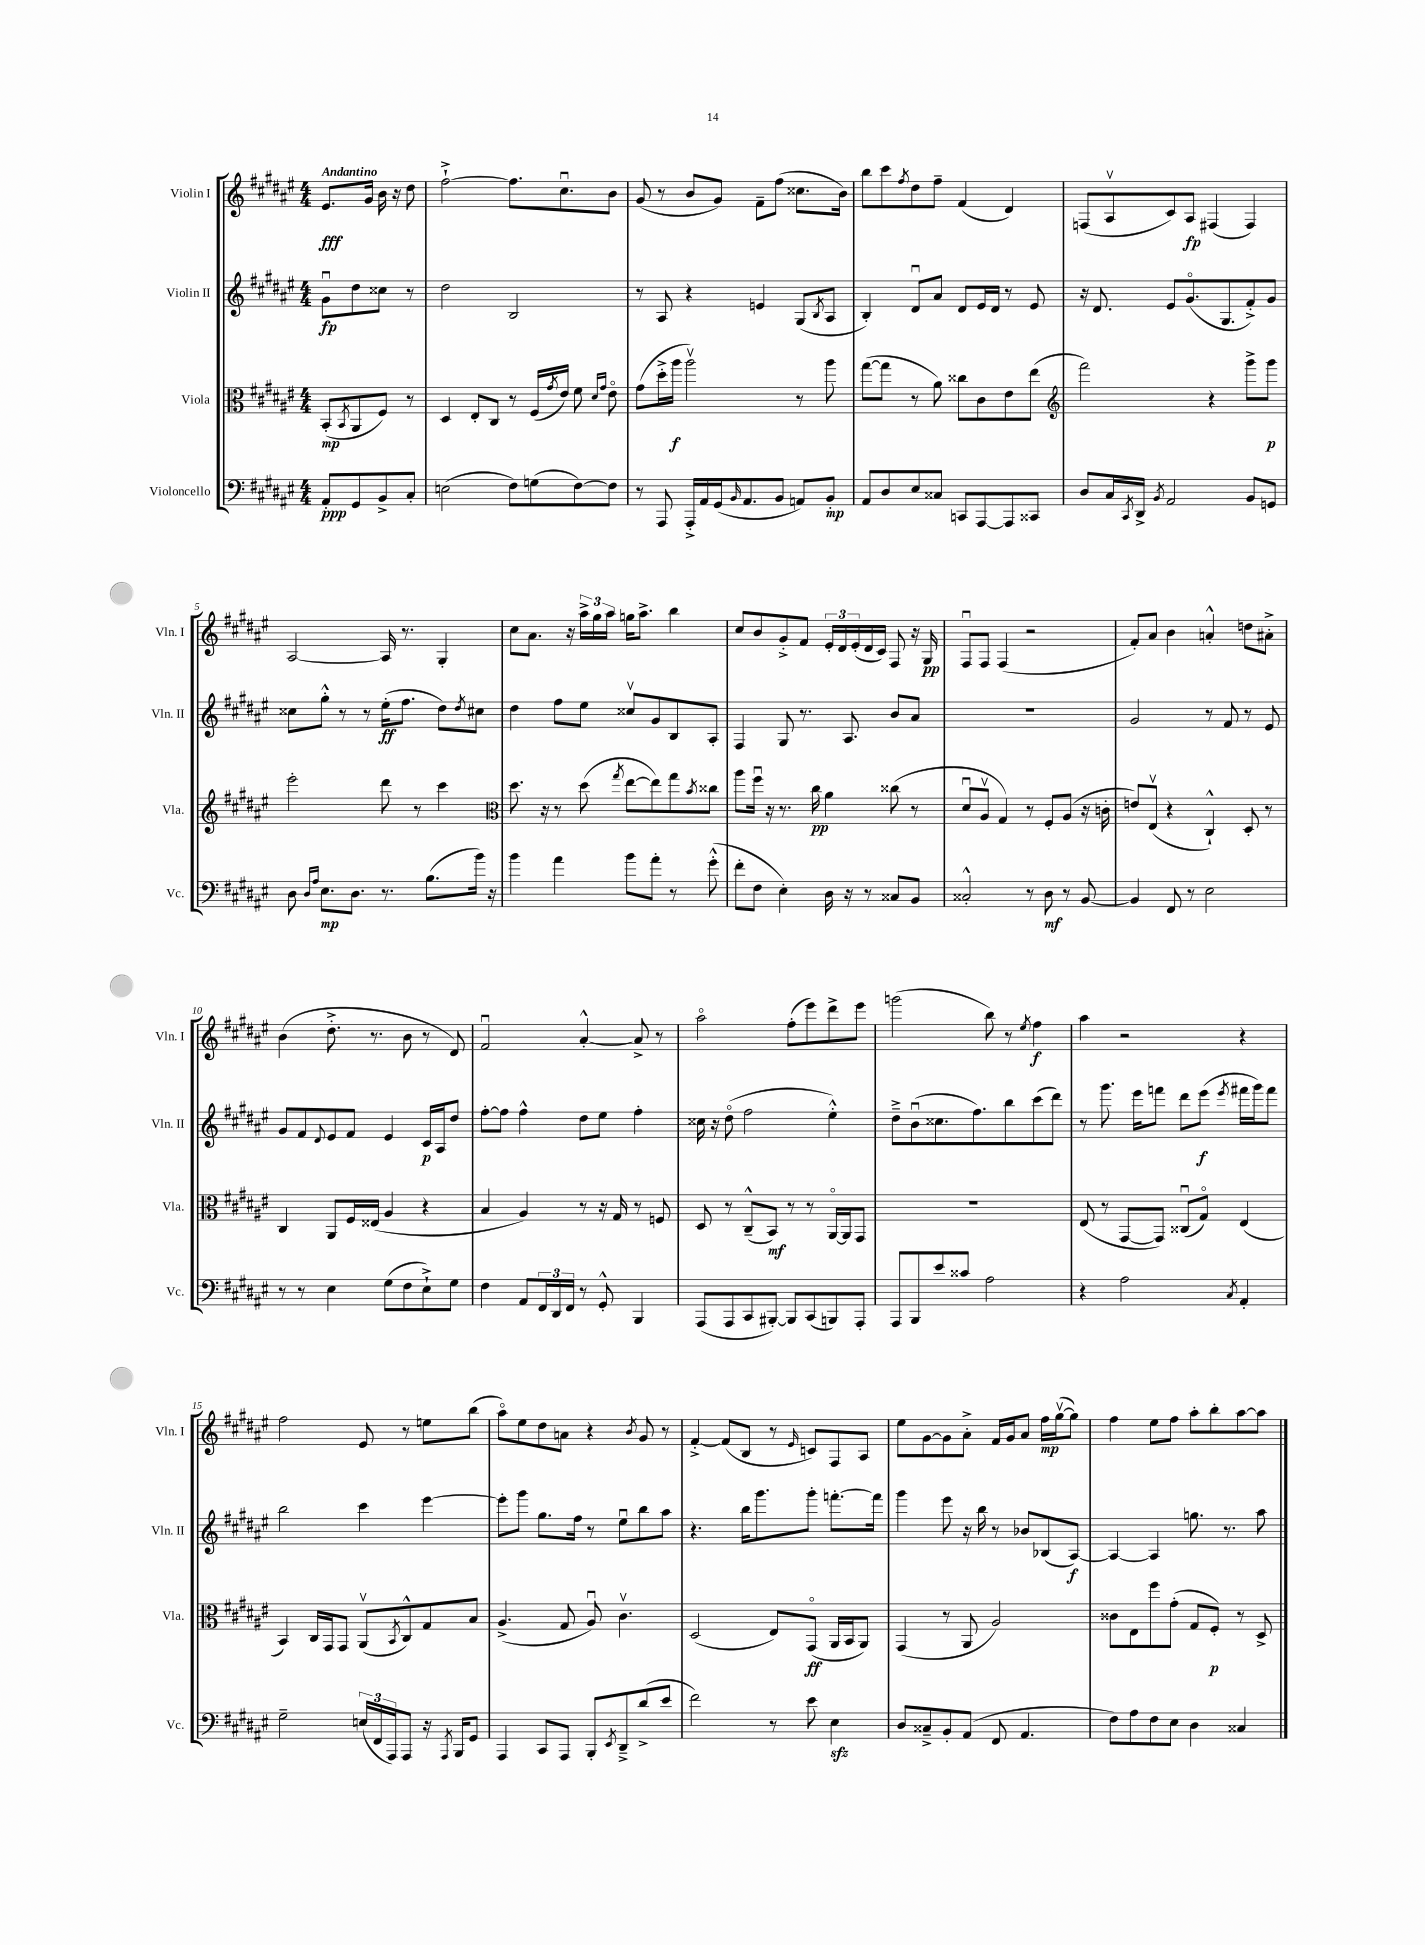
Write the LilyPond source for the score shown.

<<
\new StaffGroup <<
\new Staff = "s0" \with { instrumentName = "Violin I" shortInstrumentName = "Vln. I" } {
    \clef treble \key fis \major \numericTimeSignature \time 4/4 \partial 2 \tempo "Andantino"
    eis'8.\fff gis'16 b'16 r16 dis''8 |
    fis''2~-!-> fis''8. cis''8.\downbow b'8 |
    gis'8( r8 b'8 gis'8) fis'8-- fis''8( cisis''8. b'16) |
    b''8 cis'''8 \acciaccatura { fis''8 } dis''8 fis''8-- fis'4( dis'4) |
    f8( ais8\upbow cis'8) ais8\fp fis4( fis4) |
    ais2~ ais16 r8. gis4-. |
    cis''8 ais'8. r16 \tuplet 3/2 { ais''16-> gis''16 ais''16 } g''16 ais''8.-> b''4 |
    cis''8 b'8 gis'8-.-> fis'8 \tuplet 3/2 { eis'16-. dis'16 eis'16-.( } dis'16 cis'16) fis8 r16 gis16\pp |
    fis8\downbow fis8 fis4( r2 |
    fis'8-.) ais'8 b'4 a'4-.-^ d''8 ais'8-.-> |
    b'4( dis''8.-.-> r8. b'8 r8 dis'8) |
    fis'2\downbow ais'4~-.-^ ais'8-> r8 |
    ais''2\flageolet fis''8-.( eis'''8) dis'''8-> eis'''8 |
    g'''2( b''8) r8 \acciaccatura { eis''8 } fis''4\f |
    ais''4 r2 r4 |
    fis''2 eis'8 r8 e''8 b''8( |
    ais''8\flageolet) eis''8 dis''8 a'8 r4 \acciaccatura { b'8 } gis'8 r8 |
    fis'4~-.-> fis'8( b8 r8 \grace { eis'16 } c'8) fis8 ais8 |
    eis''8 gis'8~ gis'8 ais'8-.-> fis'16 gis'16 ais'8 fis''16\mp gis''16~\upbow( gis''8) |
    fis''4 eis''8 fis''8 ais''8-. b''8-. ais''8~ ais''8 \bar "|." |
}
\new Staff = "s1" \with { instrumentName = "Violin II" shortInstrumentName = "Vln. II" } {
    \clef treble \key fis \major \numericTimeSignature \time 4/4 \partial 2
    gis'8\downbow\fp dis''8 cisis''8 r8 |
    dis''2 b2 |
    r8 ais8 r4 e'4 gis8( \acciaccatura { b8 } ais8 |
    b4-.) dis'8\downbow ais'8 dis'8 eis'16 dis'16 r8 eis'8 |
    r16 dis'8. eis'8 gis'8.\flageolet( gis8. fis'8-.->) gis'8 |
    cisis''8 gis''8-.-^ r8 r8 eis''16-.\ff( fis''8. dis''8) \acciaccatura { dis''8 } cis''8 |
    dis''4 fis''8 eis''8 cisis''8\upbow gis'8 b8 ais8-. |
    fis4 gis8 r8. ais8. b'8 ais'8 |
    R1 |
    gis'2 r8 fis'8 r8 eis'8 |
    gis'8 fis'8 \appoggiatura { dis'8 } eis'8 fis'8 eis'4 cis'16\p ais16 dis''8 |
    fis''8~-. fis''8 fis''4-^ dis''8 eis''8 fis''4-. |
    cisis''16 r16 dis''8\flageolet( fis''2 eis''4-.-^) |
    dis''8---> b'8\downbow( cisis''8. fis''8.) b''8 cis'''8( dis'''8) |
    r8 gis'''8. eis'''16 f'''8 dis'''8 eis'''8\f( \acciaccatura { eis'''8 } fis'''16 gis'''16) fis'''8 |
    b''2 cis'''4 eis'''4~ |
    eis'''8-. gis'''8 gis''8. fis''16 r8 eis''8\downbow b''8 ais''8 |
    r4. b''16 gis'''8. gis'''8-. f'''8.~-. f'''16 |
    gis'''4 eis'''8 r16 b''16 r8 bes'8 bes8( ais8~\f) |
    ais4~ ais4 g''8. r8. ais''8 \bar "|." |
}
\new Staff = "s2" \with { instrumentName = "Viola" shortInstrumentName = "Vla." } {
    \clef alto \key fis \major \numericTimeSignature \time 4/4 \partial 2
    b,8-.\mp( \acciaccatura { b,8 } ais,8 fis8) r8 |
    dis4 eis8-. cis8 r8 fis16( \acciaccatura { gis'8 } eis'16) fis'8 \grace { dis'16 gis'16 } eis'8\flageolet |
    gis'8( dis''16-.-> ais''16\f ais''2\upbow) r8 ais''8 |
    gis''8~( gis''8 r8 ais'8) cisis''8 cis'8 eis'8 eis''8( |
    \clef treble fis'''2) r4 gis'''8-> gis'''8\p |
    eis'''2-. dis'''8 r8 cis'''4 |
    \clef alto dis''8. r16 r8 dis''8( \acciaccatura { gis''8 } eis''8~ eis''8) gis''8 \acciaccatura { b'8 } cisis''8 |
    ais''8 fis''16\downbow r16 r8. cis''16\pp ais'4 cisis''8( r8 |
    dis'8\downbow ais8\upbow gis4) r8 fis8-. ais8( r16 c'16-. |
    e'8) eis8\upbow( r4 cis4-!-^) dis8-. r8 |
    cis4 ais,8 fis16 eisis16( ais4 r4 |
    b4 ais4) r8 r16 gis16 r8 f8 |
    dis8 r8 cis8---^( b,8\mf) r8 r8 ais,16~\flageolet ais,16 gis,8 |
    R1 |
    eis8( r8 gis,8~ gis,8) cisis8\downbow( gis8\flageolet) eis4( |
    b,4) cis16 gis,16 gis,8 ais,8\upbow( \acciaccatura { b,8 } cis8-^) gis8 b8 |
    ais4.->( gis8 ais8\downbow) cis'4.\upbow |
    dis2( eis8) gis,8\flageolet\ff( ais,16 b,16 ais,8) |
    gis,4( r8 ais,8 ais2) |
    cisis'8 eis8 fis''8 gis'8-.( gis8 fis8-.\p) r8 dis8-> \bar "|." |
}
\new Staff = "s3" \with { instrumentName = "Violoncello" shortInstrumentName = "Vc." } {
    \clef bass \key fis \major \numericTimeSignature \time 4/4 \partial 2
    ais,8-.\ppp gis,8 b,8-> cis8-. |
    e2( fis8) g8( fis8~) fis8 |
    r8 ais,,8 ais,,16-.-> ais,16 gis,16( \grace { b,16 } ais,8. b,8 a,8) b,8-.\mp |
    ais,8 dis8 eis8 cisis8 c,8 ais,,8~ ais,,8 cisis,8 |
    dis8 cis16 \acciaccatura { cis,8 } dis,16-> \acciaccatura { b,8 } ais,2 b,8 g,8 |
    dis8 \grace { dis16 ais16 } eis8.\mp dis8. r8. b8.( b'16) r16 |
    b'4 ais'4 b'8 ais'8-. r8 gis'8-.-^( |
    fis'8-. fis8 eis4-.) dis16 r16 r8 cisis8 b,8 |
    cisis2-.-^ r8 dis8\mf r8 b,8~ |
    b,4 fis,8 r8 eis2 |
    r8 r8 eis4 gis8( fis8 eis8-!->) gis8 |
    fis4 ais,8 \tuplet 3/2 { fis,16 dis,16 fis,16 } r8 gis,8-.-^ b,,4 |
    ais,,8( ais,,8 cis,8 bis,,8~-.) bis,,8 cis,8( b,,8) ais,,8-. |
    ais,,8 b,,8 eis'8 cisis'8 ais2 |
    r4 ais2 \acciaccatura { cis8 } ais,4-. |
    gis2-- \tuplet 3/2 { e16( fis,16 ais,,16) } ais,,8 r16 \acciaccatura { ais,,8 } b,,16 gis,8 |
    ais,,4 cis,8 ais,,8 b,,8-. \acciaccatura { eis,8 } dis,8---> dis'8->( eis'8 |
    fis'2) r8 eis'8 eis4\sfz |
    dis8 cisis8---> b,8-. ais,8( fis,8 ais,4. |
    fis8) ais8 fis8 eis8 dis4 cisis4 \bar "|." |
}
>>
>>
